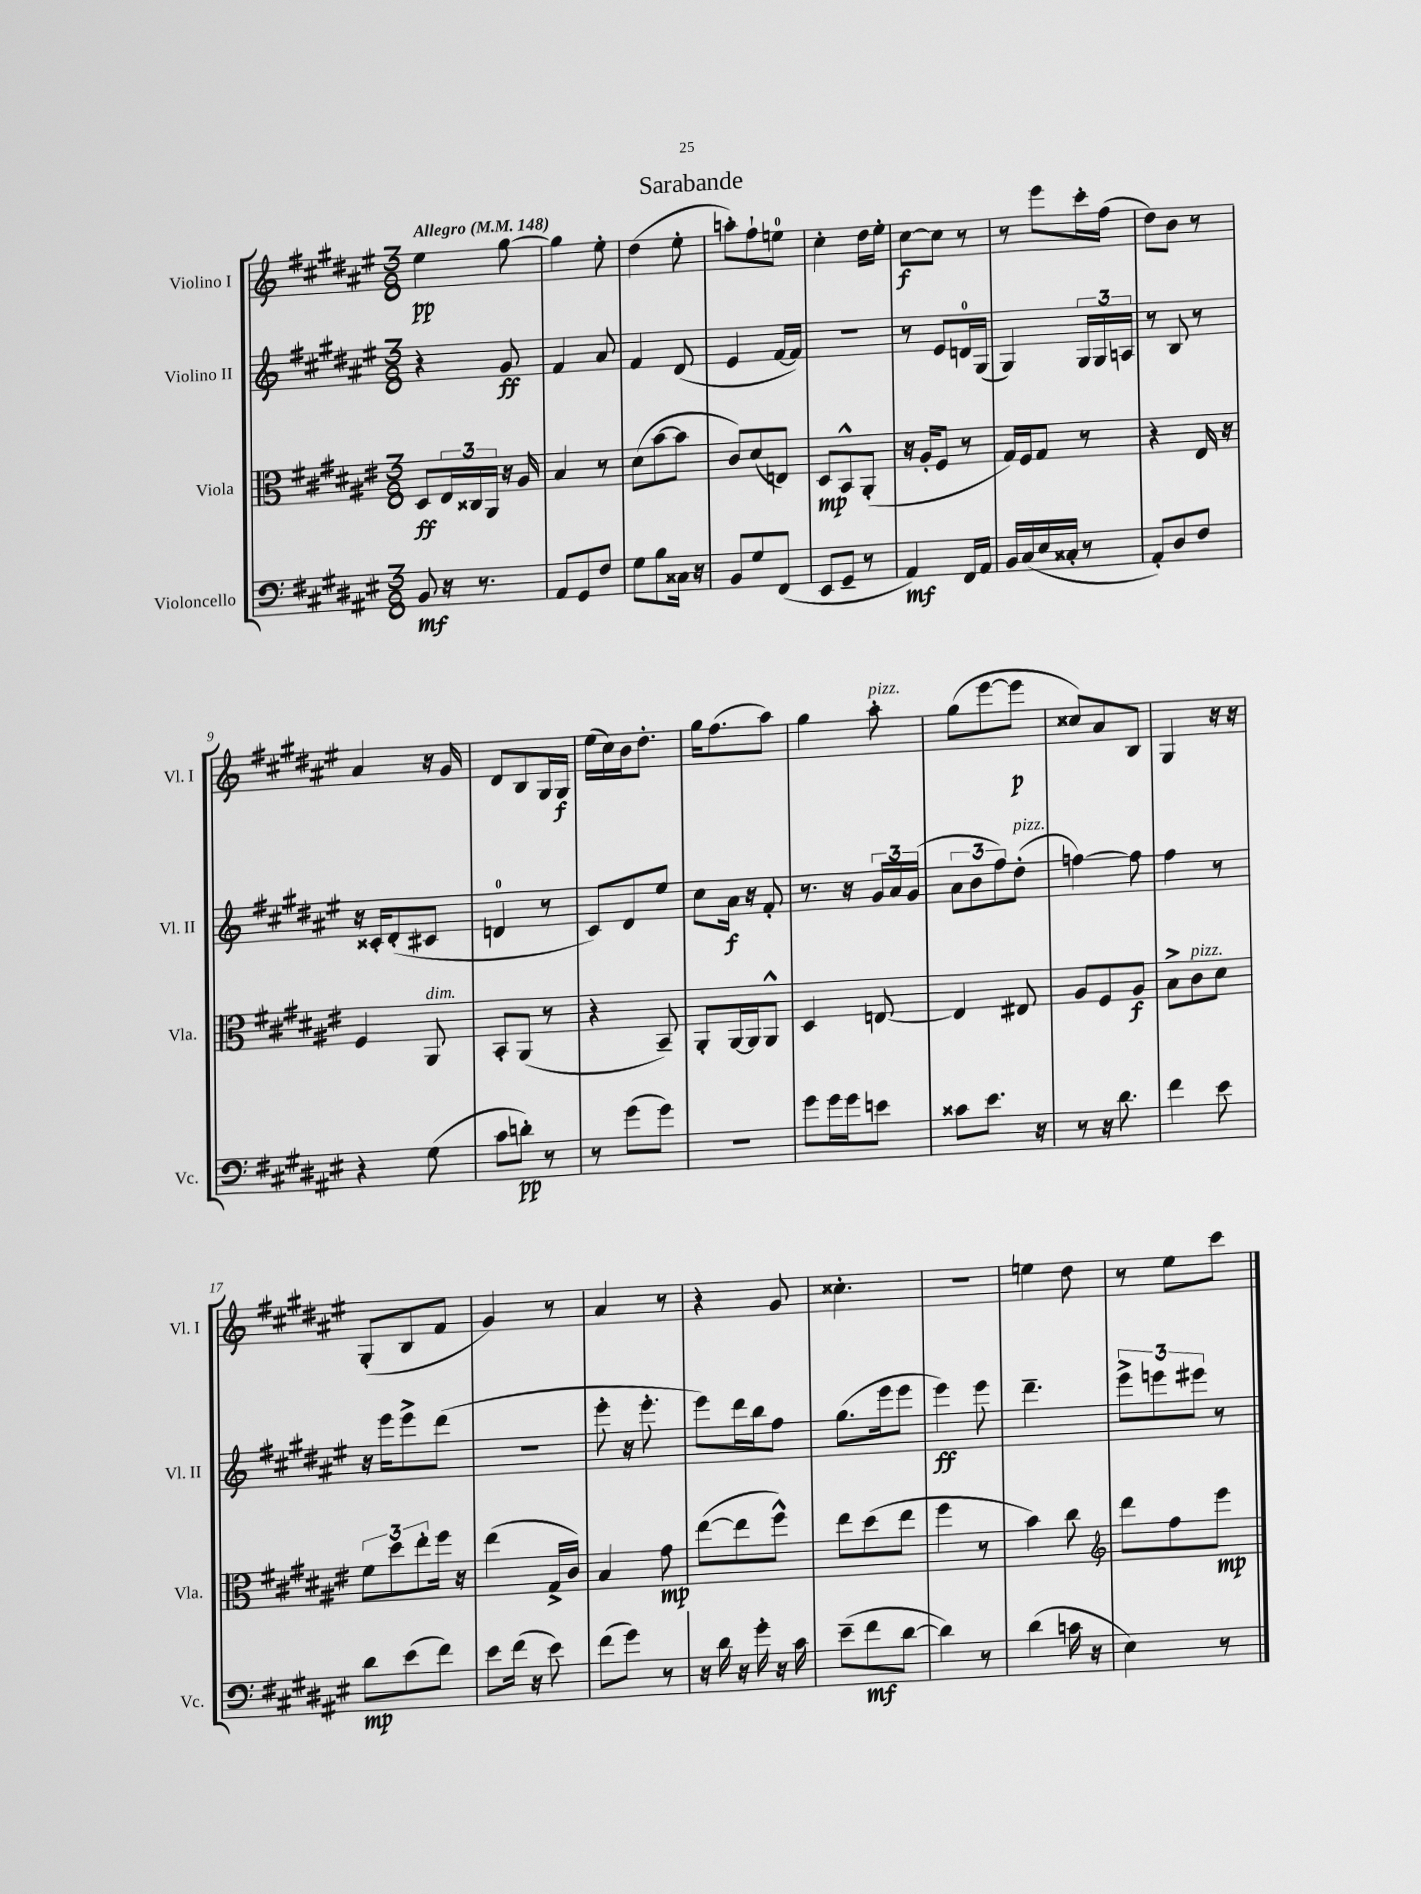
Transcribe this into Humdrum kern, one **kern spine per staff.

**kern	**kern	**kern	**kern
*staff4	*staff3	*staff2	*staff1
*clefF4	*clefC3	*clefG2	*clefG2
*k[f#c#g#d#a#e#]	*k[f#c#g#d#a#e#]	*k[f#c#g#d#a#e#]	*k[f#c#g#d#a#e#]
*M3/8	*M3/8	*M3/8	*M3/8
*MM148	*MM148	*MM148	*MM148
8BB	8D#	4r	4ee#
16r	24E#	.	.
.	24C##	.	.
8.r	.	.	.
.	24AA#	.	.
.	16r	8g#	[8gg#
.	16A#	.	.
=	=	=	=
8AA#	4B	4f#	4gg#]
8GG#	.	.	.
8F#	8r	8a#	8ee#'
=	=	=	=
8G#	(8d#	4f#	(4dd#
8B	[8b	.	.
16C##	8b]	(8d#	8ee#'
16r	.	.	.
=	=	=	=
8BB	8c#)	4e#	8aa')
8G#	(8d#	.	8ff#`
(8FF#	8E)	[16f#	8ee
.	.	16f#])	.
=	=	=	=
8EE#	8D#	4.r	4cc#'
8GG#~	8BB^^	.	.
8r	(8AA#'	.	16dd#
.	.	.	16ee#'
=	=	=	=
4AA#)	16r	8r	[8cc#
.	16A#'	.	.
.	8F#	8e#	8cc#]
16FF#	8r	16d	8r
16AA#	.	(16G#	.
=	=	=	=
16BB	16G#)	4G#)	8r
(16C#	16F#	.	.
16E#	8G#	.	8eee#
16C##'	.	.	.
8r	8r	24G#	16ccc#'
.	.	24G#	.
.	.	.	(16ff#
.	.	24A	.
=	=	=	=
8AA#')	4r	8r	8dd#)
8D#	.	8B	8b
8F#	16E#	8r	8r
.	16r	.	.
=	=	=	=
4r	4F#	16r	4a#
.	.	16c##'	.
.	.	(8d#'	.
(8G#	8AA#	8c#	16r
.	.	.	16g#
=	=	=	=
8c#	8BB'	4d	8d#
8d')	(8AA#	.	8B
8r	8r	8r	16G#
.	.	.	16G#
=	=	=	=
8r	4r	8c#)	(16ee#
.	.	.	16cc#)
(8g#	.	8d#	16b
.	.	.	8.dd#'
8g#)	8BB~)	8ee#	.
=	=	=	=
4.r	8AA#'	8cc#	16gg#
.	.	.	(8.ff#
.	[16AA#	16a#	.
.	16AA#]	16r	.
.	8AA#^^	8f#'	8aa#)
=	=	=	=
8g#	4D#	8.r	4gg#
16g#	.	.	.
16g#	.	16r	.
8e	[8E	24g#	8aa#'
.	.	24a#	.
.	.	(24g#	.
=	=	=	=
8c##	4E]	12a#	(8gg#
.	.	12b	.
8.e#	.	.	[8eee#
.	.	12ff#)	.
.	8E#	(8dd#'	8eee#]
16r	.	.	.
=	=	=	=
8r	8A#	[4ff)	8cc##)
16r	8F#	.	8a#
8.d#	.	.	.
.	8A#	8ff]	8B
=	=	=	=
4f#	8B^	4ff#	4G#
.	8c#	.	.
8e#	8d#	8r	16r
.	.	.	16r
=	=	=	=
8d#	12f#	16r	(8G#'
.	.	16eee#	.
.	12dd#	.	.
(8e#	.	8eee#^	8B
.	12ee#'	.	.
8f#)	16ff#	(8ddd#	8f#
.	16r	.	.
=	=	=	=
8e#	(4ee#	4.r	4g#)
(16f#	.	.	.
16r	.	.	.
8e#)	16G#^	.	8r
.	16c#)	.	.
=	=	=	=
(8f#	4B	8eee#'	4a#
8g#)	.	16r	.
.	.	8.eee#'	.
8r	8g#	.	8r
=	=	=	=
16r	([8ee#	8eee#)	4r
16d#	.	.	.
16r	8ee#]	16ddd#	.
16g#'	.	16bb	.
16r	8ff#^^)	8ff#	8g#
16c#	.	.	.
=	=	=	=
(8e#~	8ee#	(8.gg#	4.cc##'
8f#	(8dd#	.	.
.	.	16eee#	.
[8d#	8ee#	8eee#	.
=	=	=	=
4d#])	4ff#	4eee#)	4.r
8r	8r	8eee#	.
=	=	=	=
(4d#	4b)	4.ddd#~	4ee
16c	8cc#	.	8dd#
16r	.	.	.
=	=	=	=
*	*clefG2	*	*
4E#)	8ddd#	12eee#^	8r
.	.	12eee	.
.	8ff#	.	8ee#
.	.	12eee#	.
8r	8eee#	8r	8ccc#
==	==	==	==
*-	*-	*-	*-
